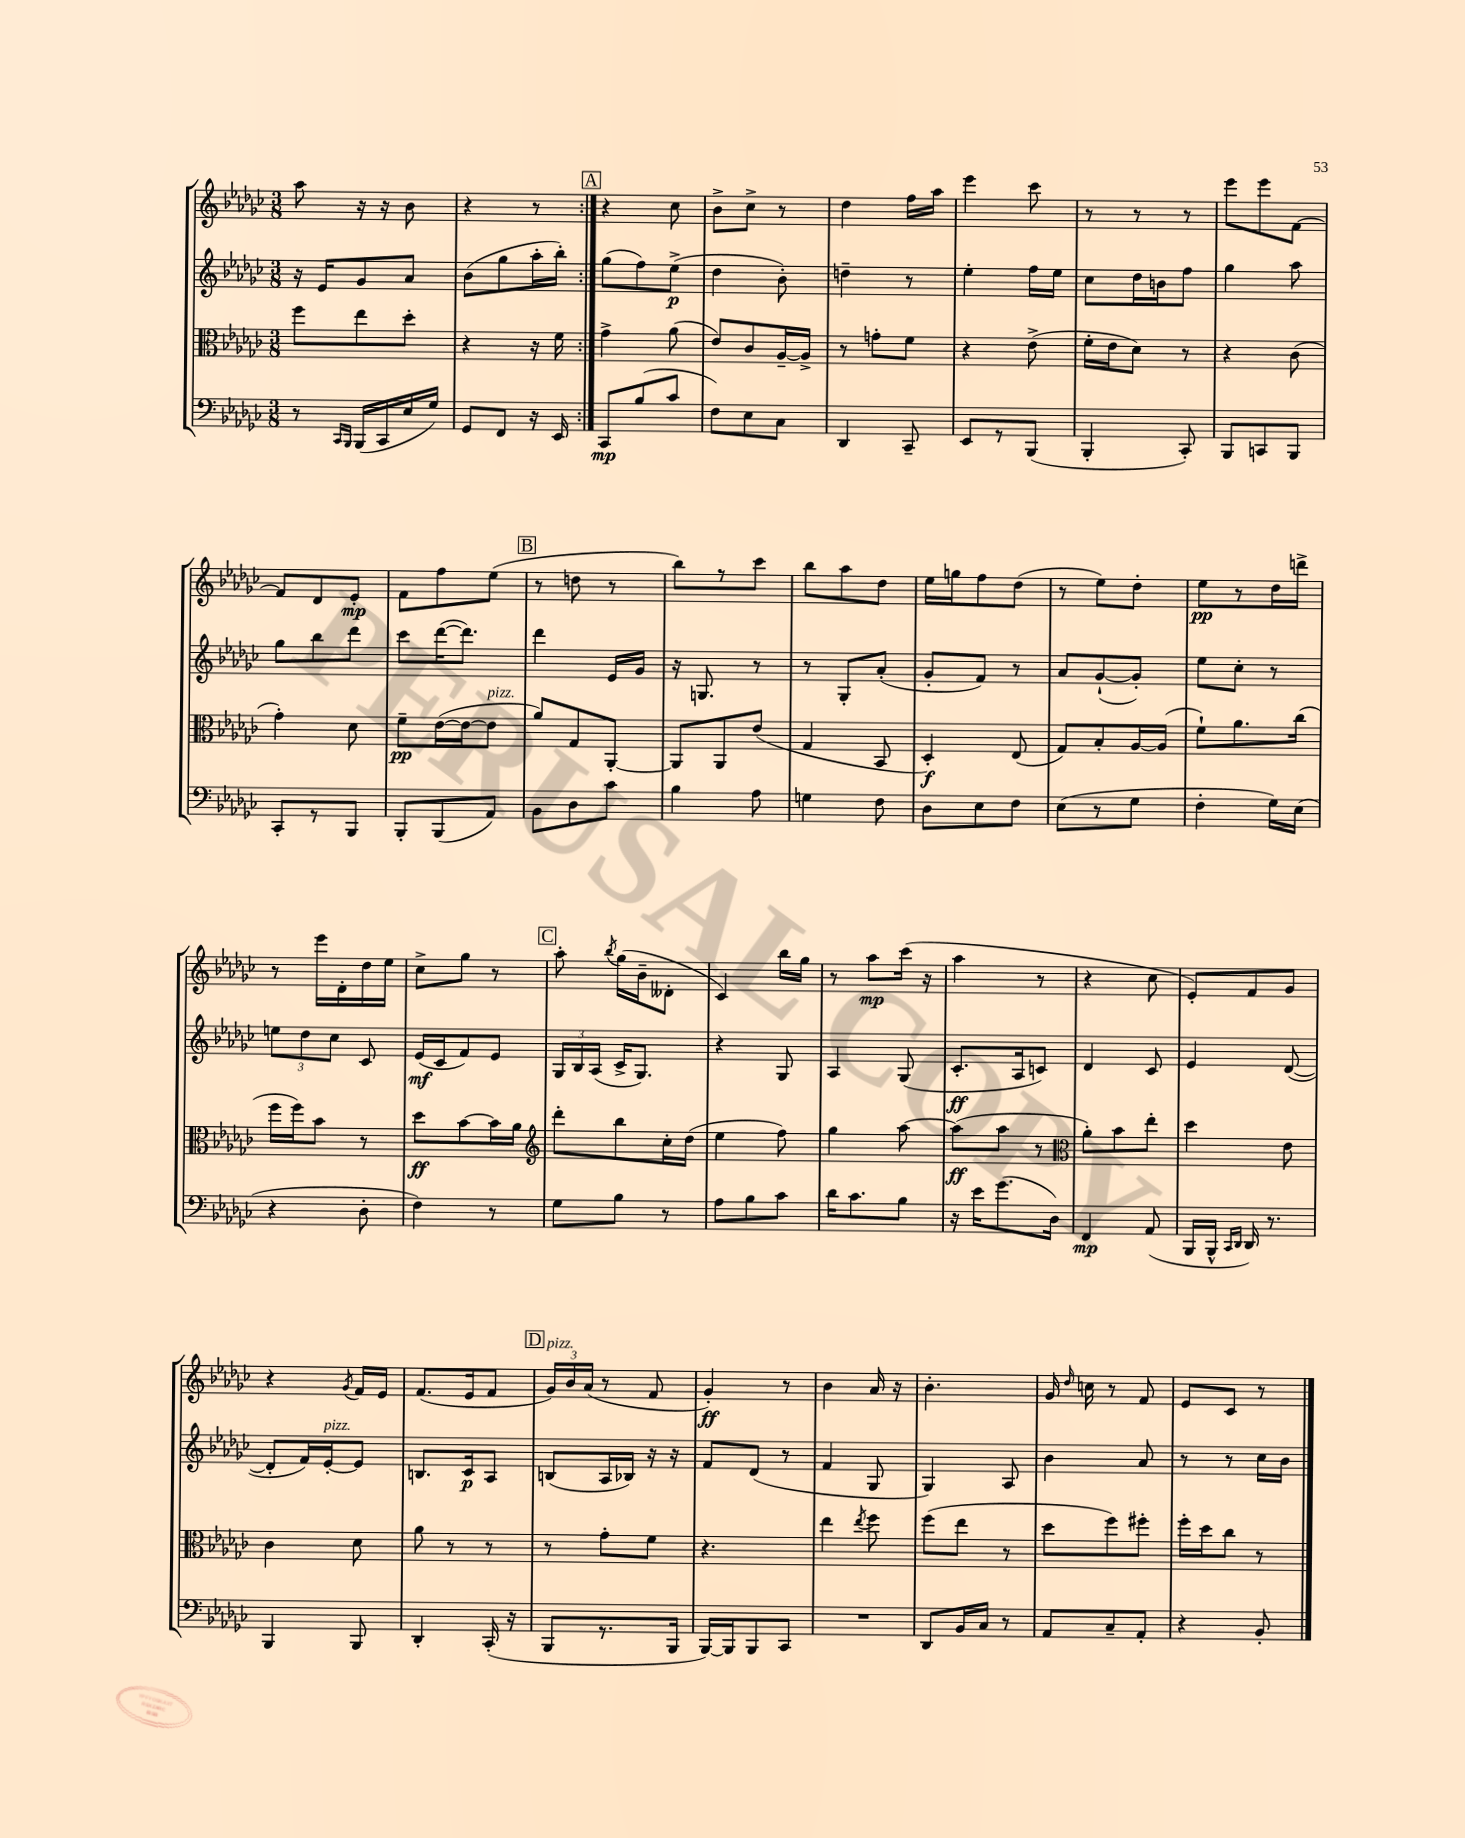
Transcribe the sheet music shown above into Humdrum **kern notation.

**kern	**kern	**kern	**kern
*staff4	*staff3	*staff2	*staff1
*clefF4	*clefC3	*clefG2	*clefG2
*k[b-e-a-d-g-c-]	*k[b-e-a-d-g-c-]	*k[b-e-a-d-g-c-]	*k[b-e-a-d-g-c-]
*M3/8	*M3/8	*M3/8	*M3/8
8r	8ff	16r	8aa-
.	.	16e-	.
16qqCC-	.	.	.
16qqBBB-	.	.	.
(16BBB-	8ee-	8g-	16r
16CC-	.	.	16r
16E-	8dd-'	8a-	8b-
16G-)	.	.	.
=	=	=	=
8GG-	4r	(8b-	4r
8FF	.	8gg-	.
16r	16r	16aa-'	8r
16EE-	16f	16bb-')	.
=:|!	=:|!	=:|!	=:|!
8CC-	4g-^	(8gg-	4r
(8B-	.	8ff)	.
8c-	(8a-	(8ee-^	8cc-
=	=	=	=
8F)	8e-)	4dd-	8b-^
8E-	8c-	.	8cc-^
8C-	[16A-~	8b-')	8r
.	16A-^]	.	.
=	=	=	=
4DD-	8r	4dd~	4dd-
.	8g'	.	.
8CC-~	8f	8r	16ff
.	.	.	16aa-
=	=	=	=
8EE-	4r	4ee-'	4eee-
8r	.	.	.
(8BBB-	(8e-^	16ff	8ccc-
.	.	16ee-	.
=	=	=	=
4BBB-'	16f'	8cc-	8r
.	16e-	.	.
.	8d-)	16dd-	8r
.	.	16b	.
8CC-')	8r	8ff	8r
=	=	=	=
8BBB-	4r	4gg-	8eee-
8CC	.	.	8eee-
8BBB-	(8c-	8aa-	[8f
=	=	=	=
8CC-'	4g-')	8gg-	8f]
8r	.	8bb-	8d-
8BBB-	8d-	8ddd-	8e-'
=	=	=	=
8BBB-'	8f~	8ccc-	8f
(8BBB-	([16e-	([16ddd-	8ff
.	16e-_	8.ddd-])	.
8AA-)	8e-]	.	(8ee-
=	=	=	=
8BB-	8a-)	4ddd-	8r
8D-	8G-	.	8dd
8c-	[8AA-'	16e-	8r
.	.	16g-	.
=	=	=	=
4B-	8AA-]	16r	8bb-)
.	.	8.G	.
.	8AA-	.	8r
8A-	(8e-	8r	8ccc-
=	=	=	=
4G	4G-	8r	8bb-
.	.	8G-'	8aa-
8F	8BB-	(8a-'	8dd-
=	=	=	=
8D-	4D-')	8g-'	16ee-
.	.	.	16gg
8E-	.	8f)	8ff
8F	(8E-	8r	(8dd-
=	=	=	=
(8E-	8G-)	8a-	8r
8r	8B-'	([8g-`	8ee-)
8G-	[16A-	8g-'])	8dd-'
.	(16A-]	.	.
=	=	=	=
4F'	8f`)	8ee-	8ee-
.	8.a-	8cc-'	8r
16G-)	.	8r	16dd-
(16E-	(16cc-	.	16ddd^
=	=	=	=
4r	16ff	12ee	8r
.	16ff)	.	.
.	.	12dd-	.
.	8b-	.	16eee-
.	.	12cc-	.
.	.	.	16d-'
8D-'	8r	8c-	16dd-
.	.	.	16ee-
=	=	=	=
4F)	8dd-	(16e-	8cc-^
.	.	16c-	.
.	[8b-	8f)	8gg-
8r	16b-]	8e-	8r
.	16a-	.	.
=	=	=	=
*	*clefG2	*	*
8G-	8ddd-'	24G-	8aa-'
.	.	24B-	.
.	.	(24A-	.
.	.	.	8qbb-
8B-	8bb-	16c-^	(16gg-
.	.	8.G-)	16b-~
8r	16cc-'	.	8d--'
.	(16dd-	.	.
=	=	=	=
8A-	4ee-	4r	4c-)
8B-	.	.	.
8c-	8ff)	8G-	16bb-
.	.	.	16gg-
=	=	=	=
16d-	4gg-	4A-	8r
8.c-	.	.	.
.	.	.	8aa-
8B-	[8aa-	(8G-	(16ccc-
.	.	.	16r
=	=	=	=
16r	(8aa-]	8.c-'	4aa-
16e-	.	.	.
(8.g-	8aa-	.	.
.	.	16A-	.
.	8r	8c)	8r
16D-)	.	.	.
=	=	=	=
*	*clefC3	*	*
4FF	8a-')	4d-	4r
.	8b-	.	.
(8AA-	8ee-'	8c-	8cc-
=	=	=	=
16BBB-	4dd-	4e-	8e-')
16BBB-^^	.	.	.
16qqCC-	.	.	.
16qqDD-	.	.	.
16DD-)	.	.	8f
8.r	.	.	.
.	8e-	([8d-	8g-
=	=	=	=
4BBB-	4c-	8d-']	4r
.	.	16f)	.
.	.	[16e-'	.
.	.	.	8qg-
8BBB-	8d-	8e-]	16f
.	.	.	16e-
=	=	=	=
4DD-'	8a-	8.B	(8.f
.	8r	.	.
.	.	16c-	16e-
(16CC-'	8r	8A-	8f
16r	.	.	.
=	=	=	=
8BBB-	8r	(8B	24g-)
.	.	.	24b-
.	.	.	(24a-
8.r	8g-'	16A-	8r
.	.	16B-)	.
.	8f	16r	8f
16BBB-	.	16r	.
=	=	=	=
[16BBB-)	4.r	8f	4g-')
16BBB-]	.	.	.
8BBB-	.	(8d-	.
8CC-	.	8r	8r
=	=	=	=
4.r	4ee-	4f	4b-
.	8qee-	.	.
.	8ff	8G-	16a-
.	.	.	16r
=	=	=	=
8DD-	(8ff	4G-)	4.b-'
16BB-	8ee-	.	.
16C-	.	.	.
8r	8r	8A-	.
=	=	=	=
8AA-	8dd-	4b-	16g-
.	.	.	16qqdd-
.	.	.	16cc
8C-~	8ff)	.	8r
8AA-'	8ff#'	8a-	8f
=	=	=	=
4r	16ff'	8r	8e-
.	16dd-	.	.
.	8cc-	8r	8c-
8BB-'	8r	16cc-	8r
.	.	16b-	.
==	==	==	==
*-	*-	*-	*-
